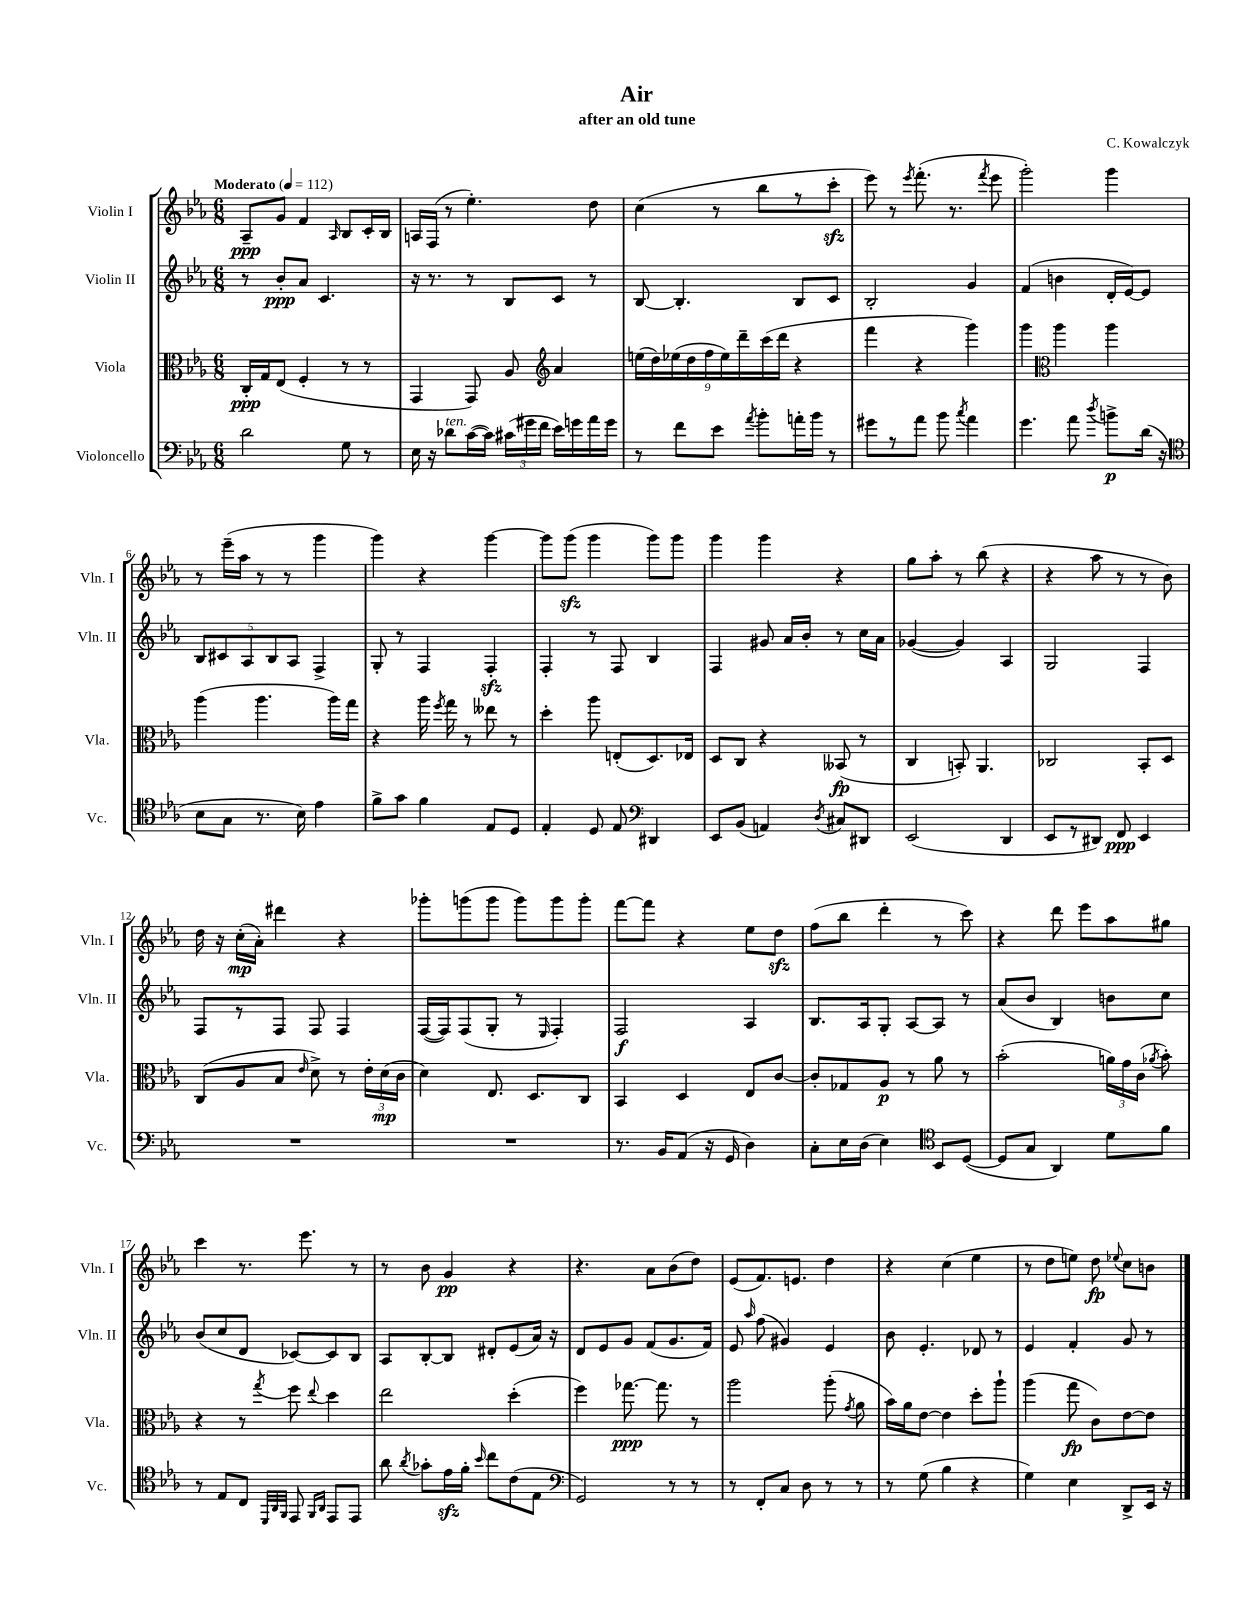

**kern	**kern	**kern	**kern
*staff4	*staff3	*staff2	*staff1
*clefF4	*clefC3	*clefG2	*clefG2
*k[b-e-a-]	*k[b-e-a-]	*k[b-e-a-]	*k[b-e-a-]
*M6/8	*M6/8	*M6/8	*M6/8
*MM112	*MM112	*MM112	*MM112
2d	16C'	8r	8A-~
.	16G	.	.
.	(8E-	8b-'	8g
.	4F'	8a-	4f
.	.	4.c	.
.	.	.	16qqA-
8G	8r	.	8B-
8r	8r	.	16c'
.	.	.	16B-
=	=	=	=
16E-	4GG	16r	16A
16r	.	8.r	(16F
8d-	.	.	8r
([16c	8GG)	8r	4.ee-')
16c])	.	.	.
(24c#	8A-	8B-	.
24g#	.	.	.
24f	.	.	.
*	*clefG2	*	*
16e-)	4a-	8c	.
16g	.	.	.
16a-	.	8r	8dd
16g	.	.	.
=	=	=	=
8r	(18ee	[8B-	(4cc
.	18dd)	.	.
.	(18ee-	.	.
8f	.	4.B-']	.
.	18dd	.	.
.	18ff	.	.
8e-	.	.	8r
.	18ee-)	.	.
.	18ddd~	.	.
8qa-	.	.	.
8b-'	.	.	8bb-
.	(18ccc	.	.
.	18ddd	.	.
16a'	4r	8B-	8r
16b-	.	.	.
8r	.	8c	8ccc'
=	=	=	=
8g#	4fff	2B-'	8eee-)
8r	.	.	8r
.	.	.	8qeee-
8a-	4r	.	(8.fff'
8b-	.	.	.
.	.	.	8.r
8qcc	.	.	.
4a-	4ggg)	4g	.
.	.	.	8qfff
.	.	.	8eee-
=	=	=	=
4.g	4ggg	(4f	2ggg')
*	*clefC3	*	*
.	4aa-	4b	.
8a-	.	.	.
8qdd	.	.	.
8b^	4aa-	16d'	4ggg
.	.	[16e-)	.
(16d	.	8e-]	.
16r	.	.	.
=	=	=	=
*clefC4	*	*	*
8B-	(4aa-	10B-	8r
.	.	10c#	.
8G	.	.	(16eee-~
.	.	.	16aa-
.	.	10A-	.
8.r	4.aa-	.	8r
.	.	10B-	.
.	.	.	8r
.	.	10A-	.
16B-)	.	.	.
4e-	.	4F^	4ggg
.	16aa-)	.	.
.	16gg	.	.
=	=	=	=
8f^	4r	8G'	4ggg)
8g	.	8r	.
4f	16aa-	4F	4r
.	8qff	.	.
.	16gg	.	.
.	8r	.	.
8E-	8ee--	4F'	[4ggg
8D	8r	.	.
=	=	=	=
4E-'	4dd'	4F'	8ggg]
.	.	.	(8ggg
8D	8aa-	8r	4ggg
8E-	(8E'	8F	.
*clefF4	*	*	*
4DD#	8.D)	4B-	8ggg)
.	.	.	8ggg
.	16E-	.	.
=	=	=	=
8EE-	8D	4F	4ggg
(8BB-	8C	.	.
4AA)	4r	8g#	4ggg
.	.	16a-	.
.	.	16b-'	.
8qD	.	.	.
8C#	(8BB--	8r	4r
8DD#	8r	16cc	.
.	.	16a-	.
=	=	=	=
(2EE-	4C	([4g-	8gg
.	.	.	8aa-'
.	8BB')	4g-])	8r
.	4.AA-	.	(8bb-
4DD	.	4A-	4r
=	=	=	=
8EE-	2C-	2G	4r
8r	.	.	.
8DD#)	.	.	8aa-
8FF	.	.	8r
4EE-	8BB-'	4F	8r
.	8D	.	8b-)
=	=	=	=
2.r	(8C	8F	16dd
.	.	.	16r
.	8A-	8r	(16cc'
.	.	.	16a-')
.	8B-	8F	4ddd#
.	16qqe-	.	.
.	8d^)	8F	.
.	8r	4F	4r
.	24e-'	.	.
.	(24d	.	.
.	24c	.	.
=	=	=	=
2.r	4d)	([16F	8ggg-'
.	.	16F])	.
.	.	(8F	(8ggg
.	8.E-	8G'	8ggg
.	.	8r	8ggg)
.	8.D	.	.
.	.	16qqE-	.
.	.	4F')	8ggg
.	8C	.	8ggg'
=	=	=	=
8.r	4BB-	2F	[8fff
.	.	.	8fff]
16BB-	.	.	.
(8AA-	4D	.	4r
16r	.	.	.
16GG	.	.	.
4D)	8E-	4A-	8ee-
.	[8c	.	8dd
=	=	=	=
8C'	8c']	8.B-	(8ff
16E-	8G-	.	8bb-
(16D	.	16A-	.
4E-)	8A-	8G'	4ddd'
.	8r	[8A-	.
*clefC4	*	*	*
8BB-	8a-	8A-]	8r
([8D	8r	8r	8ccc)
=	=	=	=
8D]	(2b-'	(8a-	4r
8G	.	8b-	.
4AA-)	.	4B-)	8ddd
.	.	.	8eee-
8d	24a)	8b	8aa-
.	24g	.	.
.	(24c	.	.
.	8qa-	.	.
8f	8b-')	8cc	8gg#
=	=	=	=
8r	4r	(8b-	4ccc
8E-	.	8cc	.
8C	8r	8d	8.r
32qqDD	.	.	.
32qqAA-	.	.	.
32qqFF	8qgg	.	.
8EE-	8ff	[8c-)	.
.	.	.	8.eee-
16qqFF	.	.	.
16qqAA-	8qqee-	.	.
8EE-	4dd	8c-]	.
8EE-	.	8B-	8r
=	=	=	=
8a-	2ee-	8A-	8r
8qa-	.	.	.
8g-'	.	[8B-'	8b-
16e-	.	8B-]	4g
16f'	.	.	.
16qqb-	.	.	.
8cc	.	8d#'	.
(8c	(4dd'	(8e-	4r
8E-	.	16a-)	.
.	.	16r	.
=	=	=	=
*clefF4	*	*	*
2GG)	4ff)	8d	4.r
.	.	8e-	.
.	[8.gg-	8g	.
.	.	(8f	8a-
.	8.gg-]	.	.
8r	.	8.g	(8b-
8r	8r	.	8dd)
.	.	16f)	.
=	=	=	=
8r	2aa-	8e-	(8e-
.	.	16qqaa-	.
8FF'	.	(8ff	8.f)
8C	.	4g#)	.
.	.	.	8.e
8D	.	.	.
8r	(8aa-'	4e-	4dd
.	8qg	.	.
8r	8a-	.	.
=	=	=	=
8r	16b-)	8b-	4r
.	16a-	.	.
(8G	[8e-	4.e-'	.
4B-	4e-]	.	(4cc
4r	8dd'	8d-	4ee-
.	8aa-`	8r	.
=	=	=	=
4G)	(4aa-	4e-	8r
.	.	.	8dd
4E-	8gg	4f'	8ee)
.	8c)	.	8dd
.	.	.	8qqee-
8DD^	[8e-	8g	8cc
16EE-	8e-]	8r	8b
16r	.	.	.
==	==	==	==
*-	*-	*-	*-
